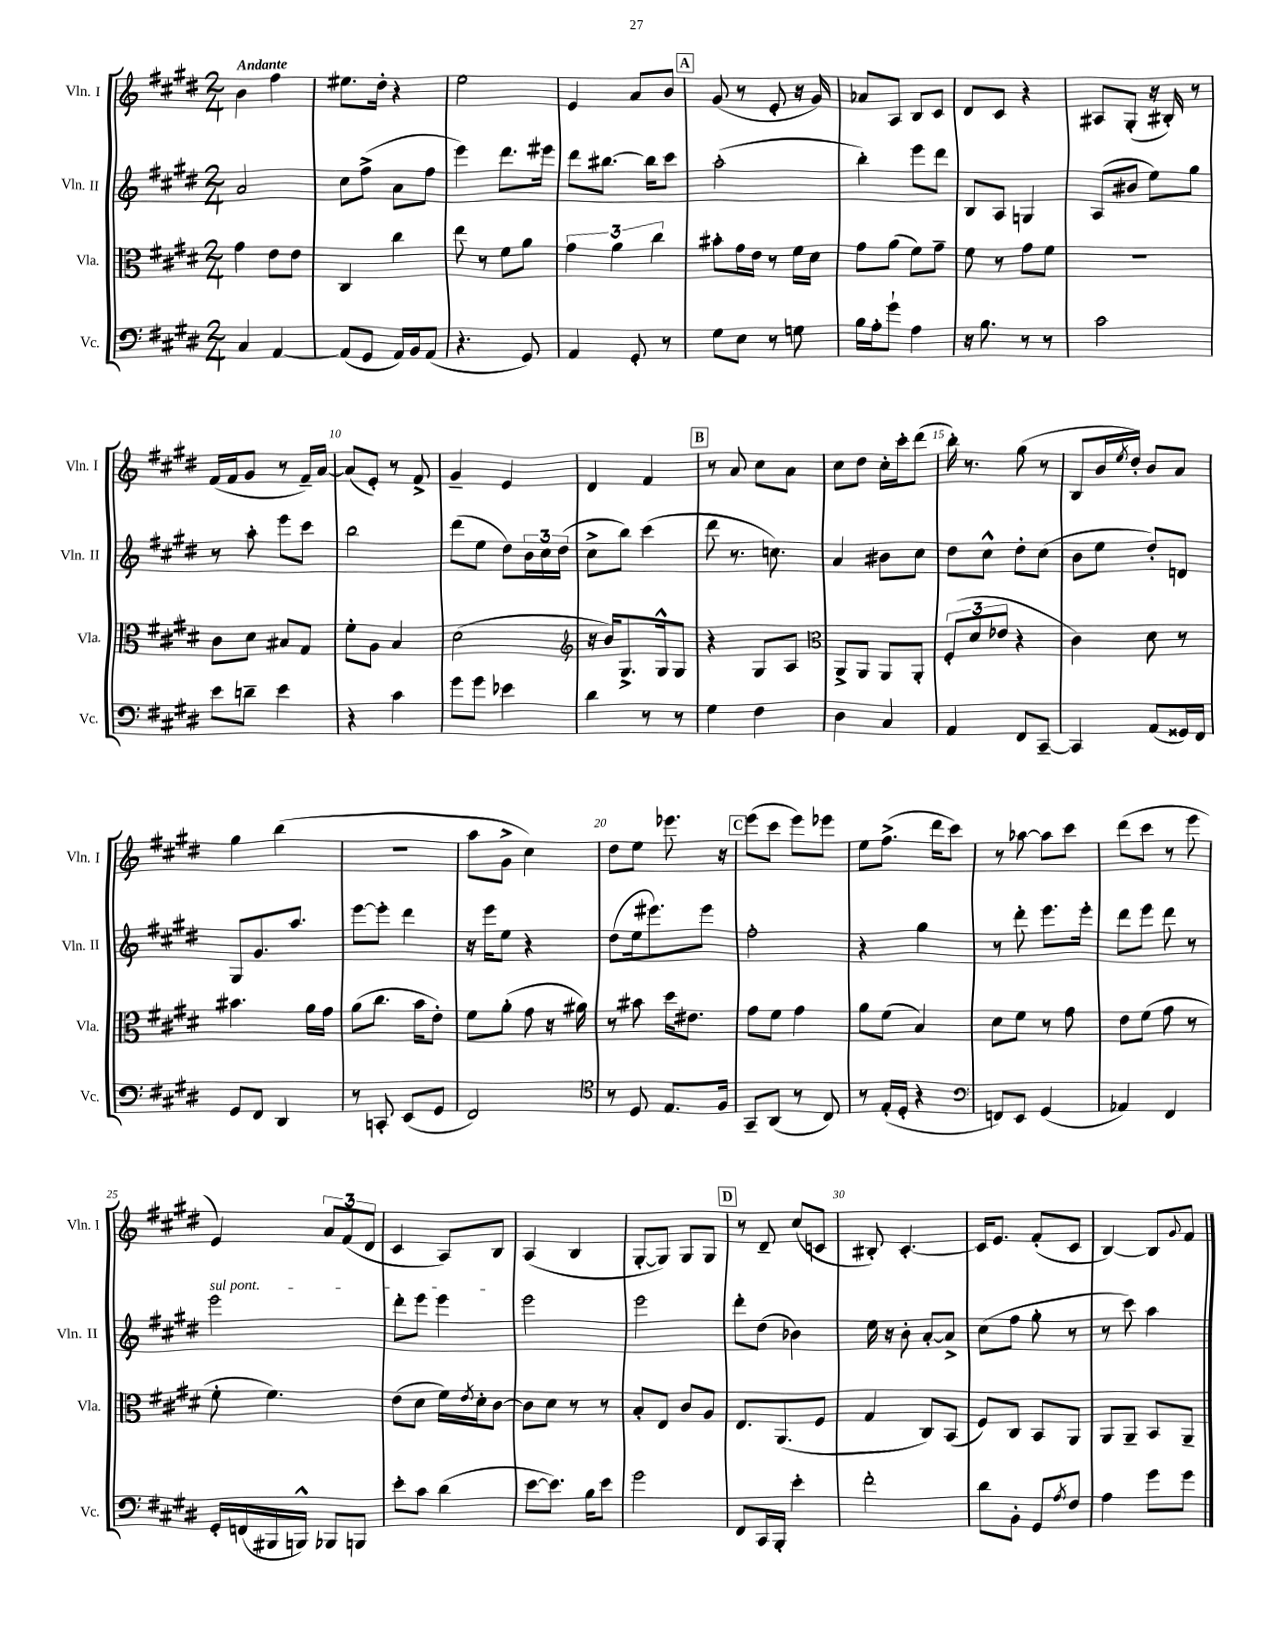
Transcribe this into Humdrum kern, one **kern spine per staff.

**kern	**kern	**kern	**kern
*staff4	*staff3	*staff2	*staff1
*clefF4	*clefC3	*clefG2	*clefG2
*k[f#c#g#d#]	*k[f#c#g#d#]	*k[f#c#g#d#]	*k[f#c#g#d#]
*M2/4	*M2/4	*M2/4	*M2/4
4C#/	4g#\	2a/	4b\
[4AA/	8e\L	.	4ff#\
.	8e\J	.	.
=	=	=	=
(8AA/]L	4C#/	8cc#\L	8.ee#\L
8GG#/J	.	(8ff#^\J	.
.	.	.	16dd#'\Jk
16AA/LL)	4cc#\	8a\L	4r
16BB/J	.	.	.
(8AA/J	.	8ff#\J	.
=	=	=	=
4.r	8ee\	4eee\)	2ee\
.	8r	.	.
.	8f#\L	8.ddd#\L	.
8GG#/)	8a\J	.	.
.	.	16eee#\Jk	.
=	=	=	=
4AA/	6g#\	8ddd#\L	4e/
.	.	[8.bb#\J	.
.	6a\	.	.
8GG#'/	.	.	8a/L
.	.	16bb#\]LK	.
.	6cc#\	.	.
8r	.	8ccc#\J	8b/J
=	=	=	=
8G#\L	8b#'\L	(2aa'\	(8g#/
8E\J	16g#\L	.	8r
.	16e\JJ	.	.
8r	8r	.	8e'/
8G\	16f#\LL	.	16r
.	16d#\JJ	.	16g#/)
=	=	=	=
16B\LL	8g#\L	4bb'\)	8a-/L
16A'\J	.	.	.
8g#`\J	(8a\J	.	8A/J
4A\	8f#\L)	8eee\L	8B/L
.	8g#~\J	8ddd#\J	8c#/J
=	=	=	=
16r	8f#\	8B/L	8d#/L
8.B\	.	.	.
.	8r	8A/J	8c#/J
8r	8g#\L	4G/	4r
8r	8f#\J	.	.
=	=	=	=
2c#\	2r	(8A/L	8A#/L
.	.	8b#/J	(8G#'/J
.	.	8ee\L)	16r
.	.	.	16B#'/)
.	.	8gg#\J	8r
=	=	=	=
8e\L	8c#\L	8r	(16f#/LL
.	.	.	16f#/J
8d~\J	8d#\J	8aa'\	8g#/J
4e\	8B#/L	8eee\L	8r
.	8G#/J	8ccc#\J	16f#~/LL)
.	.	.	[16a/JJ
=	=	=	=
4r	8f#'\L	2bb\	(8a/]L
.	8A\J	.	8e'/J)
4c#\	4B/	.	8r
.	.	.	8f#^/
=	=	=	=
8g#\L	(2d#\	(8ddd#\L	4g#~/
8g#\J	.	8ee\J	.
4e-\	.	8dd#\L)	4e/
.	.	24b\L	.
.	.	24cc#\	.
.	.	(24dd#\JJ	.
=	=	=	=
*	*clefG2	*	*
4d#\	16r	8cc#^\L	4d#/
.	16b/LK)	.	.
.	8.G#^/	8bb\J)	.
8r	.	(4ccc#\	4f#/
.	16G#^^/k	.	.
8r	8G#/J	.	.
=	=	=	=
4G#\	4r	8ddd#\	8r
.	.	8.r	8a/
4F#\	8G#/L	.	8cc#\L
.	.	8.cc\)	.
.	8A/J	.	8a\J
=	=	=	=
*	*clefC3	*	*
4D#\	8AA^/L	4a/	8cc#\L
.	8AA/J	.	8dd#\J
4C#/	8AA/L	8b#\L	16cc#'\LL
.	.	.	16ccc#'\J
.	8AA'/J	8cc#\J	(8ddd#\J
=	=	=	=
4AA/	(12F#'/L	8dd#\L	16bb'\)
.	.	.	8.r
.	12d#/	.	.
.	.	8cc#^^\J	.
.	12e-/J	.	.
8FF#/L	4r	8dd#'\L	(8gg#\
[8CC#~/J	.	(8cc#\J	8r
=	=	=	=
4CC#/]	4c#\)	8b\L	8B/L
.	.	8ee\J	16b/L
.	.	.	8qee/
.	.	.	16dd#'/JJ)
(8AA/L	8d#\	8dd#'/L)	8b/L
16GG##/L)	8r	8d/J	8a/J
16FF#/JJ	.	.	.
=	=	=	=
8GG#/L	4.b#\	8G#/L	4gg#\
8FF#/J	.	8.g#/	.
4DD#/	.	.	(4bb\
.	.	8.aa/J	.
.	16a\LL	.	.
.	16g#\JJ	.	.
=	=	=	=
8r	(8a\L	[8eee\L	2r
8CC'/	8.cc#\J	8eee'\]J	.
(8EE/L	.	4ddd#\	.
.	16b\LK	.	.
8GG#/J	8e'\J)	.	.
=	=	=	=
2FF#/)	8f#\L	16r	8aa\L
.	.	16eee\LK	.
.	(8a'\J	8ee\J	8g#^\J
.	8g#\	4r	4cc#\)
.	16r	.	.
.	16a#\)	.	.
=	=	=	=
*clefC4	*	*	*
8r	8r	(8dd#\L	8dd#\L
8D#/	8b#\	16ee\k	8ee\J
.	.	8.eee#\)	.
8.E/L	16dd#\LK	.	8.eee-\
.	8.e#\J	.	.
.	.	8eee#\J	.
16F#/Jk	.	.	16r
=	=	=	=
8GG#~/L	8g#\L	2ff#'\	(8eee\L
(8AA/J	8f#\J	.	8ccc#\J
8r	4g#\	.	8eee\L)
8C#/)	.	.	8eee-\J
=	=	=	=
8r	8a\L	4r	8ee\L
(16E'/LL	(8f#\J	.	(8.ff#^\J
16D#'/JJ	.	.	.
4r	4B/)	4gg#\	.
.	.	.	16ddd#\LK
.	.	.	8ccc#\J)
=	=	=	=
*clefF4	*	*	*
8FF/L)	8d#\L	8r	8r
8EE/J	8f#\J	8ddd#'\	[8aa-\
(4GG#/	8r	8.eee\L	8aa-\]L
.	8g#\	.	8ccc#\J
.	.	16eee'\Jk	.
=	=	=	=
4AA-/)	8e\L	8ddd#\L	(8ddd#\L
.	(8f#\J	8eee\J	8ccc#\J
4FF#/	8g#\	8ddd#\	8r
.	8r	8r	8eee\
=	=	=	=
16GG#'/LL	8f#'\	2eee\	4e/)
(16FF/	.	.	.
16BBB#/	4.f#\)	.	.
16BBB^^/JJ)	.	.	.
8BBB-/L	.	.	12a/L
.	.	.	(12f#/
8BBB/J	.	.	.
.	.	.	12d#/J
=	=	=	=
8e'\L	(8e\L	8ddd#'\L	4c#/
8c#\J	8d#\J	8eee\J	.
(4d#\	16f#\LL)	4eee\	8A/L)
.	8qe/	.	.
.	16d#'\J	.	.
.	[8c#\J	.	8B/J
=	=	=	=
[8e\L	8c#\]L	2eee\	(4A/
8.e\]J)	8d#\J	.	.
.	8r	.	4B/
16B\LK	.	.	.
8e\J	8r	.	.
=	=	=	=
2g#\	8B'/L	2eee\	[8G#'/L
.	8E/J	.	8G#/]J)
.	8c#/L	.	8G#/L
.	8A/J	.	8G#/J
=	=	=	=
8FF#/L	8.E/L	8ddd#'\L	8r
16CC#/L	.	(8dd#\J	8d#~/
16BBB'/JJ	(8.AA/	.	.
4e'\	.	4b-\)	(8cc#/L
.	8F#/J	.	8c/J
=	=	=	=
2f#'\	4G#/	16ee\	8B#'/)
.	.	16r	.
.	.	8b'\	[4.c#'/
.	8C#/L)	[8a'/L	.
.	(8BB/J	8a^/]J	.
=	=	=	=
8d#\L	8F#/L)	(8cc#\L	16c#/]LK
.	.	.	8.e/J
8BB'\J	8C#/J	8ff#\J	.
8GG#/L	8BB/L	8gg#'\	(8f#'/L
8qA/	.	.	.
8F#/J	8AA/J	8r	8c#/J
=	=	=	=
4A\	8AA/L	8r	[4B/)
.	8AA~/J	8ccc#\)	.
8g#\L	8BB/L	4aa\	8B/]L
.	.	.	8qqg#/
8g#\J	8AA~/J	.	8f#/J
==	==	==	==
*-	*-	*-	*-
